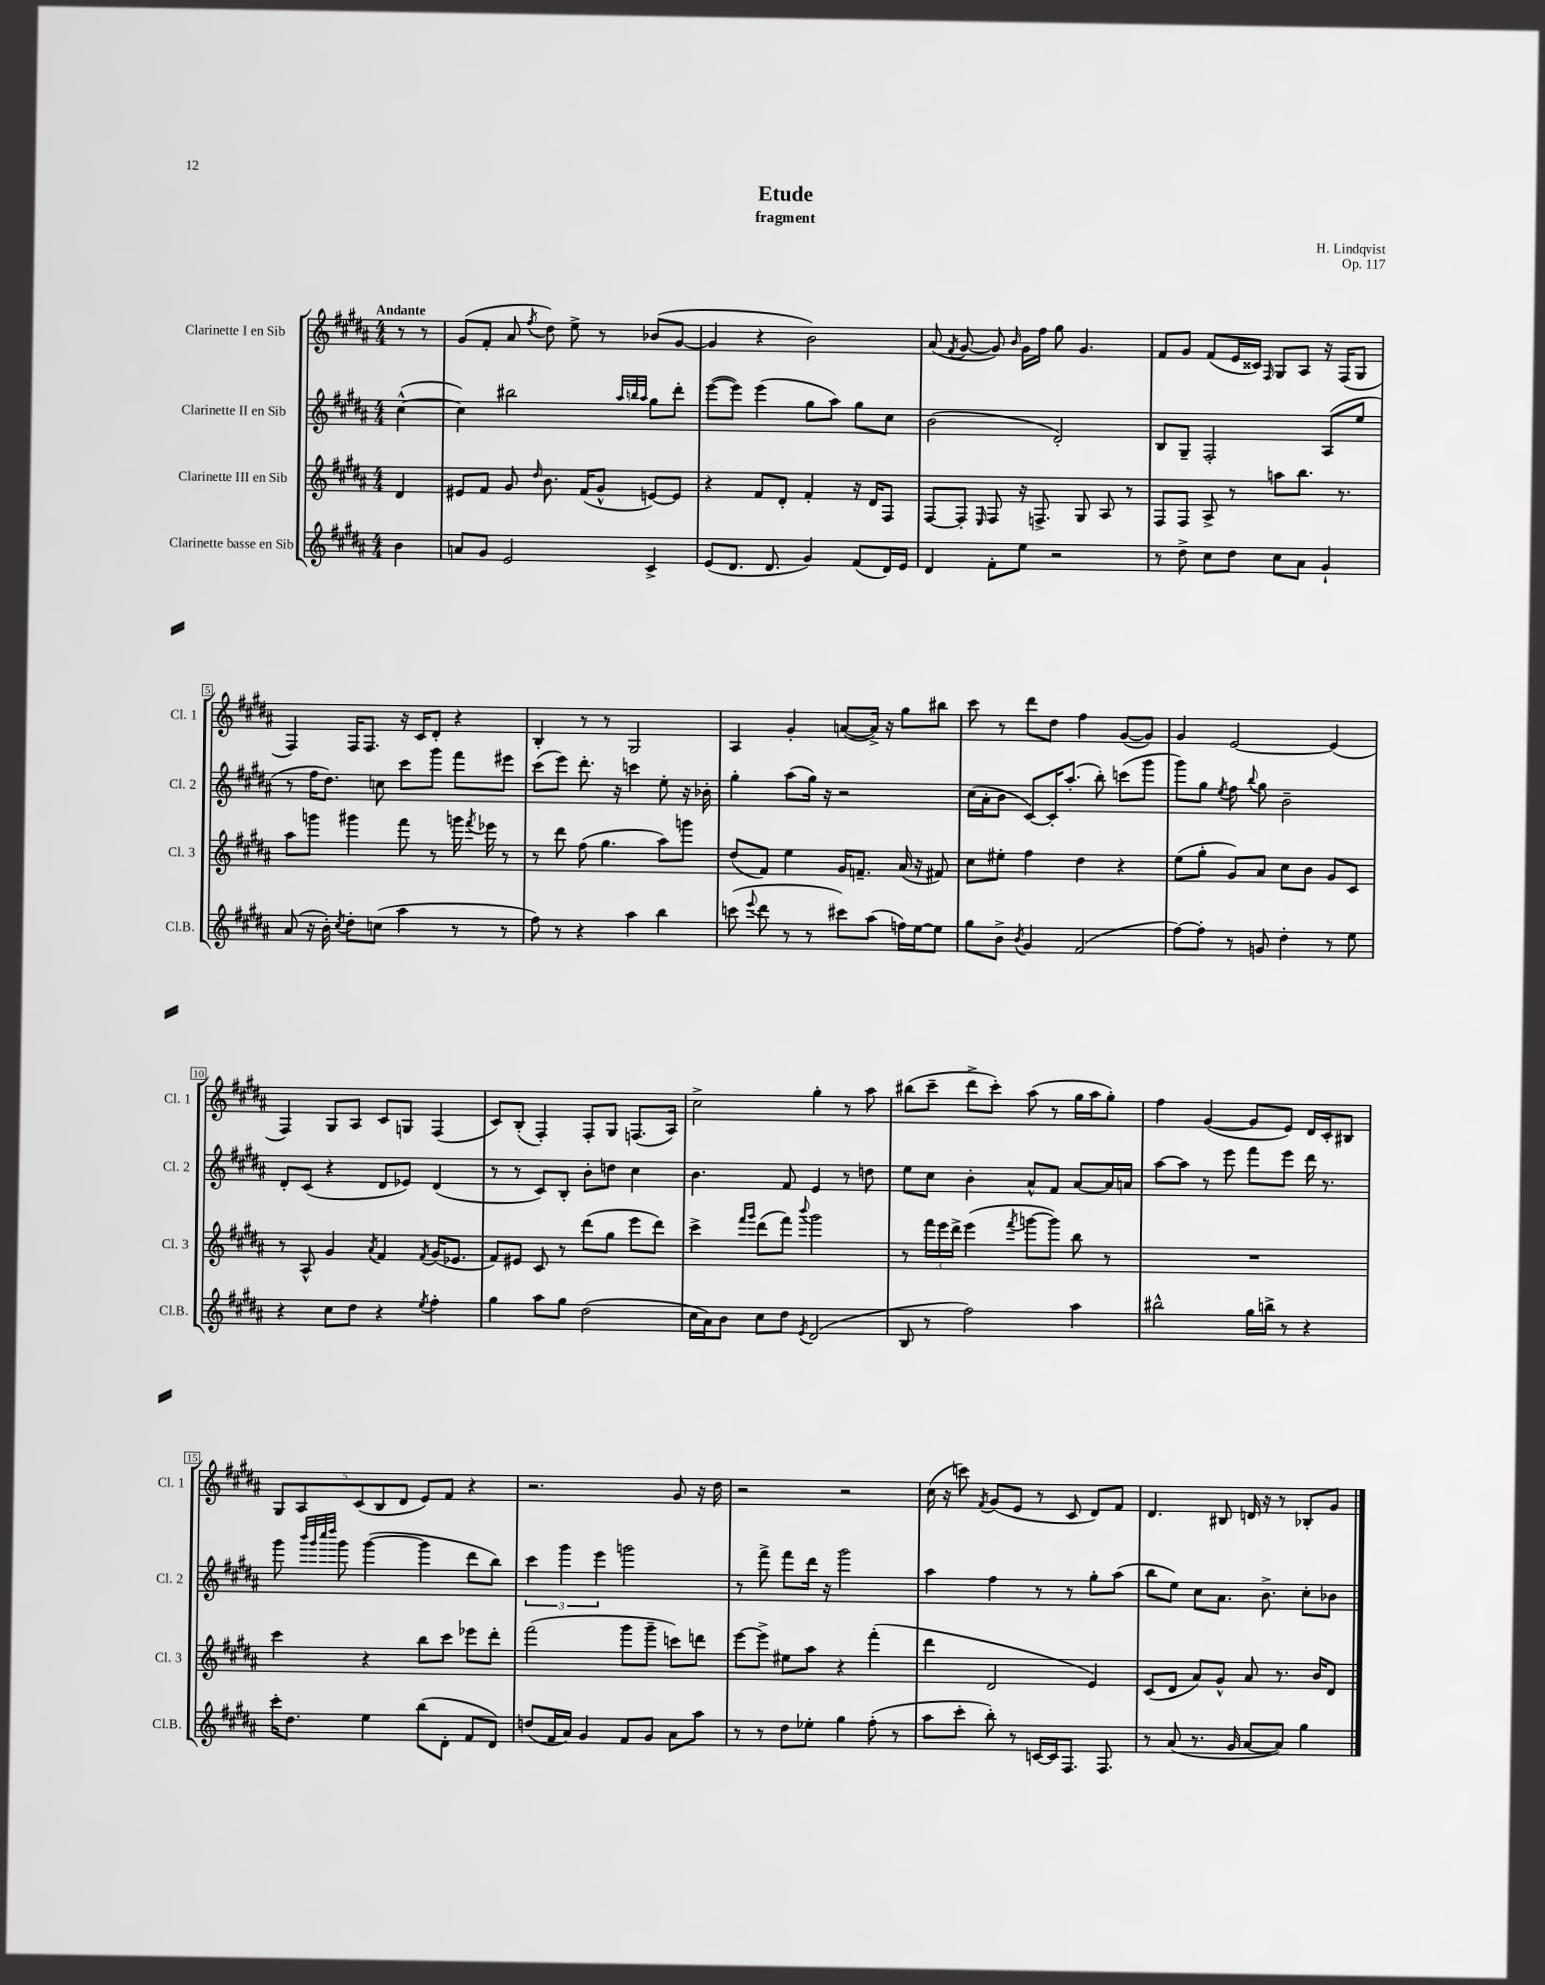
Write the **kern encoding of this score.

**kern	**kern	**kern	**kern
*staff4	*staff3	*staff2	*staff1
*clefG2	*clefG2	*clefG2	*clefG2
*k[f#c#g#d#a#]	*k[f#c#g#d#a#]	*k[f#c#g#d#a#]	*k[f#c#g#d#a#]
*M4/4	*M4/4	*M4/4	*M4/4
4b\	4d#/	([4cc#^^\	8r
.	.	.	8r
=	=	=	=
8a/L	8e#/L	4cc#\])	(8g#/L
8g#/J	8f#/J	.	8f#'/J
2e/	8g#/	2bb#\	8a#/
.	16qqdd#/	.	8qff#/
.	8.b\	.	8dd#\)
.	.	.	8ee^\
.	(16f#/LK	.	.
.	8g#^^/J	.	8r
.	.	32qqaa#/LLL	.
.	.	32qqbb/	.
.	.	32qqaa#/JJJ	.
4c#^/	[8e/L)	8gg#\L	(8b-/L
.	8e/]J	8ddd#'\J	[8g#/J
=	=	=	=
(8e/L	4r	([8eee\L	4g#/]
8.d#/J	.	8eee\]J)	.
.	8f#/L	(4eee\	4r
8.d#/	.	.	.
.	8d#'/J	.	.
4g#/)	4f#'/	8gg#\L	2b\)
.	.	8aa#\J)	.
(8f#/L	16r	8gg#\L	.
.	16d#/LK	.	.
16d#/L)	8F#/J	8cc#\J	.
16e/JJ	.	.	.
=	=	=	=
4d#/	[8F#/L	(2b\	(8a#/
.	.	.	8qf#/
.	8F#'/]J	.	[8g#/
.	16qqE/	.	.
8f#'\L	8F#/	.	8g#/])
.	.	.	16qqb/
8ee\J	16r	.	16g#\LL
.	8.F^/	.	16ff#\JJ
2r	.	2d#'/)	8gg#\
.	8G#/	.	4.g#/
.	8A#/	.	.
.	8r	.	.
=	=	=	=
8r	8F#/L	8B/L	8f#/L
8dd#^\	8F#/J	8G#~/J	8g#/J
8cc#\L	8A#^/	2F#'/	(8f#/L
8dd#\J	8r	.	16e/L
.	.	.	16c##/JJ)
.	.	.	16qqF#/
8cc#\L	8aa\L	.	8G#/L
8a#\J	8.bb\J	.	8A#/J
4g#`/	.	(8A#/L	16r
.	8.r	.	(16F#/LK
.	.	8ee/J	8G#/J
=	=	=	=
(8a#/	8aa#\L	8r	4F#/)
16r	8ggg\J	16ff#\LK	.
16b'\)	.	8.dd#\J)	.
8qcc#/	.	.	.
8dd#'\L	4ggg#\	.	16F#/LK
.	.	.	8.F#/J
(8cc\J	.	8cc\	.
4aa#\	8fff#\	8ccc#\L	16r
.	.	.	16c#/LK
.	8r	8ggg#\J	8d#'/J
8r	16ggg\	8fff#\L	4r
.	8qfff#/	.	.
.	16eee-\	.	.
8r	8r	8eee#\J	.
=	=	=	=
8ff#\)	8r	(8ccc#\L	4B'/
8r	8ddd#\	8eee\J)	.
4r	(8ff#\	8.ddd#'\	8r
.	4.gg#\	.	8r
.	.	16r	.
4aa#\	.	4ccc\	2G#/
4bb\	8aa#\L)	8ee'\	.
.	8ggg\J	16r	.
.	.	16b-'\	.
=	=	=	=
(8ccc\	(8dd#/L	4gg#'\	4A#/
8qqeee/	.	.	.
8ddd#\	8f#/J)	.	.
8r	4ee\	(8aa#\L	4g#'/
8r	.	16gg#\Jk)	.
.	.	16r	.
8ccc#\L)	16g#/LK	2r	([8a/L
.	8.f~/J	.	.
(8aa#\J	.	.	16a^/]Jk)
.	.	.	16r
16ff\LL)	(16a#/	.	8gg#\L
[16ee\J	16r	.	.
8ee\]J	8f#/)	.	8bb#\J
=	=	=	=
8gg#\L	8cc#\L	(16cc#\LL	8ccc#\
.	.	16a#'\J	.
8b^\J	8ee#'\J	8b\J	8r
8qb/	.	.	.
4g#/	4ff#\	[8c#/L)	8ddd#\L
.	.	16c#'/]K	8dd#\J
.	.	(8.aa#'/J	.
(2f#/	4dd#\	.	4ff#\
.	.	8bb'\)	.
.	4r	(8ccc\L	([8g#/L
.	.	8ggg#\J	8g#/]J)
=	=	=	=
[8ff#\L)	(8ee\L	8ggg#\L)	4g#/
8ff#'\]J	8gg#'\J	8gg#\J	.
.	.	8qee/	.
8r	8g#/L)	8ff#\	[2e/
.	.	8qqbb/	.
8g/	8a#/J	8gg#\	.
4dd#'\	8cc#\L	2b~\	.
.	8b\J	.	.
8r	8g#/L	.	(4e/]
8ee\	8c#/J	.	.
=	=	=	=
4r	8r	8d#'/L	4F#/)
.	8A#^^/	(8c#/J	.
8cc#\L	4g#/	4r	8G#/L
8dd#\J	.	.	8A#/J
.	8qa#/	.	.
4r	4f#/	8d#/L	8c#/L
.	.	8e-/J)	8G/J
8qee/	8qf#/	.	.
4ff#'\	(16g#/LK	(4d#/	(4F#/
.	8.e-/J	.	.
=	=	=	=
4gg#\	8f#/L)	8r	8c#/L)
.	8e#/J	8r	(8B'/J
8aa#\L	8c#/	8c#/L)	4F#'/)
8gg#\J	8r	8B'/J	.
(2dd#\	(8ddd#\L	8b'\L	8F#'/L
.	8gg#\J	8dd\J	8G#/J
.	8eee\L	4cc#\	(8.F/L
.	8ddd#\J)	.	.
.	.	.	16A#/Jk)
=	=	=	=
16cc#\LL	4ccc#^\	4.b\	2cc#^\
16a#\J)	.	.	.
8b\J	.	.	.
.	16qqfff#/LL	.	.
.	16qqggg#/JJ	.	.
8cc#\L	(8ddd#\L	.	.
8dd#\J	8fff#\J)	8f#/	.
8qe/	8qqbbb/	.	.
(2d#/	2ggg#\	4e/	4gg#'\
.	.	8r	8r
.	.	8dd\	8aa#\
=	=	=	=
8B/	8r	8ee\L	(8bb#\L
8r	24fff#\LL	8cc#\J	8ccc#~\J
.	24eee\	.	.
.	24ddd#^\JJ	.	.
2ff#\)	(4eee\	4b'\	8ddd#^\L
.	.	.	8ccc#'\J)
.	8qfff#/	.	.
.	[8ggg\L	8a#^^/L	(8aa#\
.	8ggg\]J)	8f#/J	8r
4aa#\	8bb\	[8a#/L	16gg#\LL
.	.	.	16aa#\J
.	8r	16a#/]L	8gg#'\J)
.	.	16a/JJ	.
=	=	=	=
2bb#^^\	1r	[8aa#\L	4ff#\
.	.	8aa#\]J	.
.	.	8r	([4g#/
.	.	8eee\	.
16gg#\LL	.	8fff#\L	8g#/]L
16bb^\JJ	.	.	.
8r	.	8eee\J	8e/J)
4r	.	16ddd#\	16d#/LL
.	.	8.r	16c#'/J
.	.	.	8B#/J
=	=	=	=
16ccc#'\LK	4ccc#\	8ggg#\	10G#/L
8.dd#\J	.	.	.
.	.	.	10A#/
.	.	32qqbbb/LLL	.
.	.	32qqggg#/	.
.	.	32qqcccc#/	.
.	.	32qqdddd#/JJJ	.
.	.	8ggg#\	.
.	.	.	(10c#/
4ee\	4r	([4ggg#\	.
.	.	.	10B/
.	.	.	10d#/J
(8bb\L	8bb\L	4ggg#\]	8e/L)
8d#'\J	8ccc#\J	.	8f#/J
8f#/L	8eee-\L	8ddd#\L	4r
8d#/J)	8ddd#'\J	8bb\J)	.
=	=	=	=
(8dd/L	(2fff#\	6ccc#\	2.r
16f#/L	.	.	.
.	.	6ggg#\	.
16a#/JJ)	.	.	.
4g#/	.	.	.
.	.	6eee\	.
8f#/L	8ggg#\L	2ggg\	.
8g#/J	8ggg#~\J	.	.
8a#\L	8ccc\L)	.	8g#/
8aa#\J	8ddd\J	.	16r
.	.	.	16dd#\
=	=	=	=
8r	[8eee\L	8r	2r
8r	8eee^\]J	8fff#^\	.
8dd#\L	8ee#\L	8fff#\L	.
8ee-'\J	8aa#\J	16ddd#\Jk	.
.	.	16r	.
4gg#\	4r	2ggg#\	2r
(8ff#'\	(4fff#'\	.	.
8r	.	.	.
=	=	=	=
8aa#\L	4ddd#\	4aa#\	(16cc#\
.	.	.	16r
8ccc#'\J	.	.	8ccc\)
.	.	.	8qf#/
8bb'\)	2d#/	4ff#\	(8g#/L
8r	.	.	8e/J
[16c/LL	.	8r	8r
16c/]J	.	.	.
8.F#/J	.	8r	8c#/
.	4e/)	8gg#'\L	8d#/L)
8.F#/	.	.	.
.	.	(8aa#\J	8f#/J
=	=	=	=
8r	(8c#/L	8bb\L	4.d#/
(8a#/	8d#/J	8ee\J)	.
8.r	8a#/L)	8cc#\L	.
.	8g#^^/J	8.a#\J	8B#/
16g#/	.	.	.
[8a#/L	8a#/	.	16d/
.	.	8.b^\	16r
8a#/]J)	8.r	.	8r
4gg#\	.	8cc#'\L	8B-'/L
.	16b/LK	.	.
.	8d#/J	8b-\J	8g#/J
==	==	==	==
*-	*-	*-	*-
